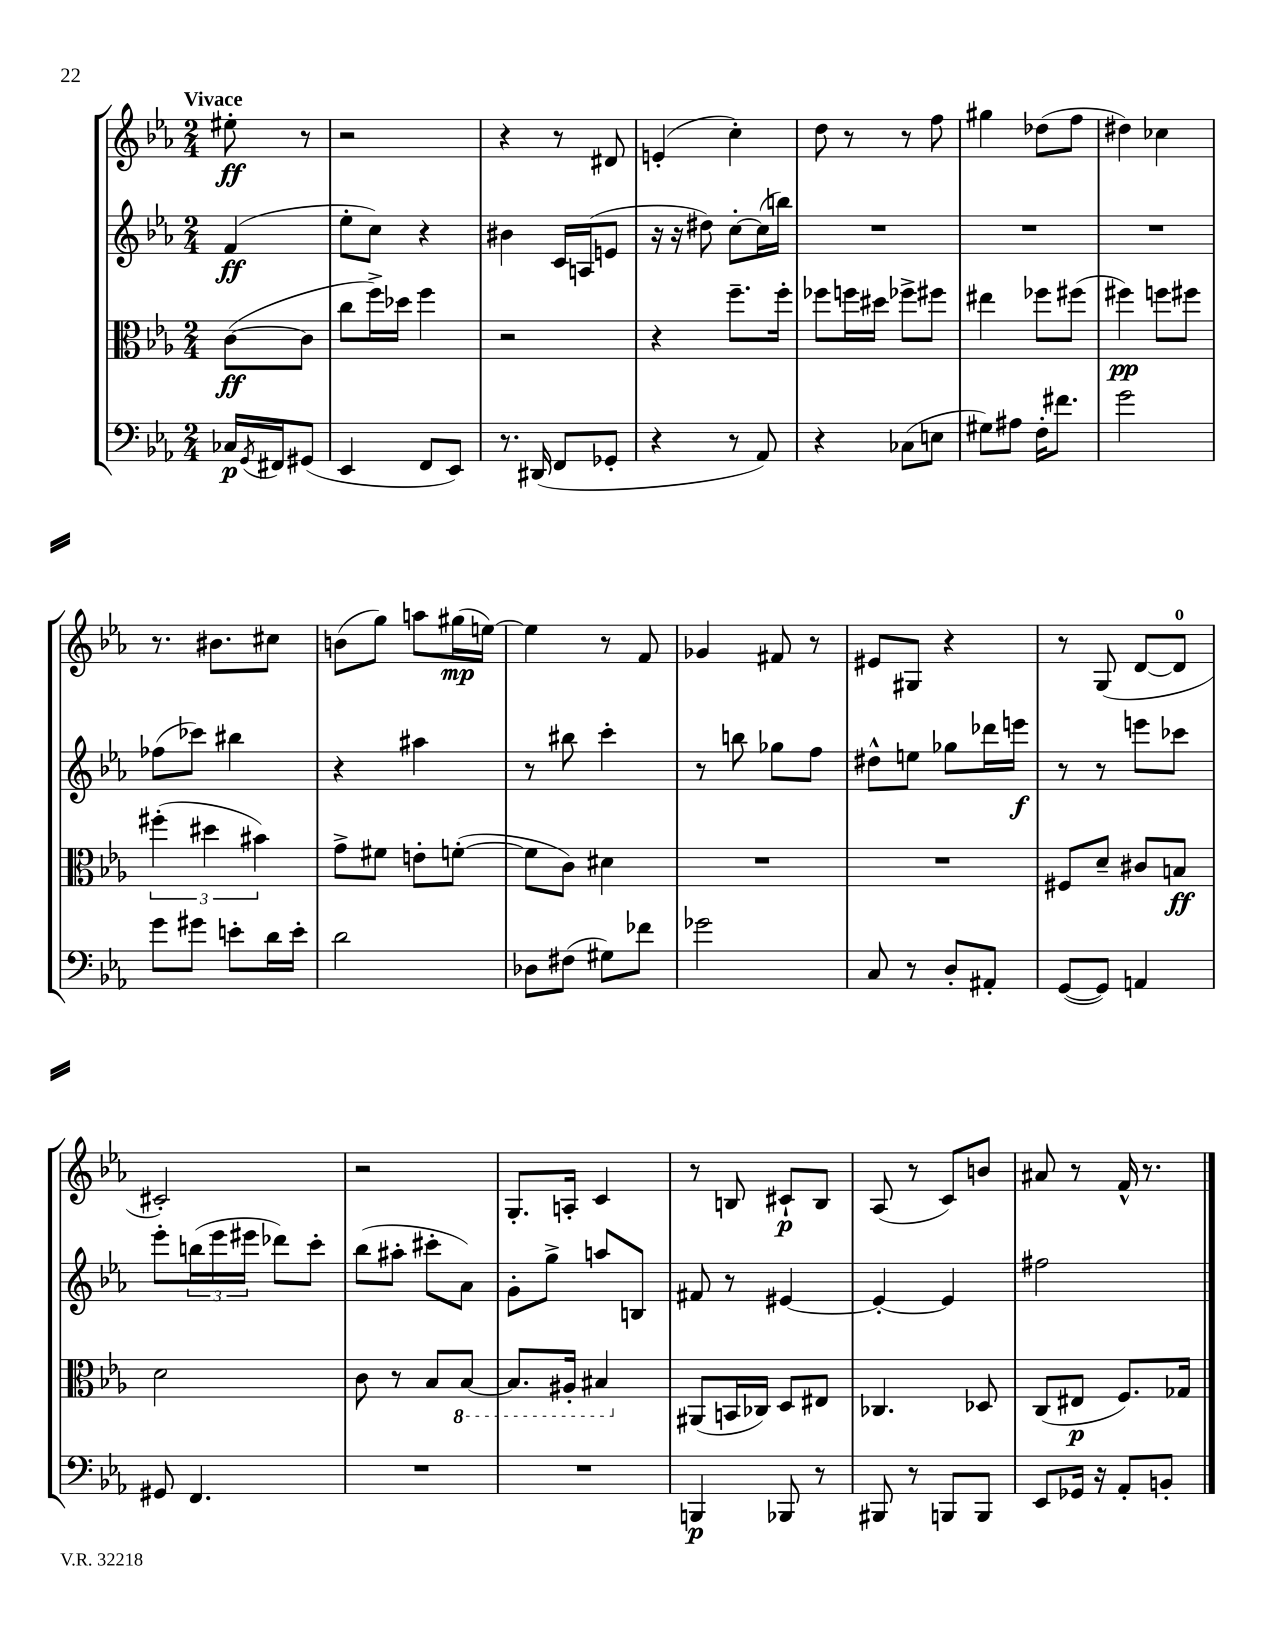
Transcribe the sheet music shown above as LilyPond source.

<<
\new StaffGroup <<
\new Staff = "s0" {
    \clef treble \key ees \major \numericTimeSignature \time 2/4 \partial 4 \tempo "Vivace"
    eis''8-.\ff r8 |
    r2 |
    r4 r8 dis'8 |
    e'4-.( c''4-.) |
    d''8 r8 r8 f''8 |
    gis''4 des''8( f''8 |
    dis''4) ces''4 |
    r8. bis'8. cis''8 |
    b'8( g''8) a''8 gis''16\mp( e''16~) |
    e''4 r8 f'8 |
    ges'4 fis'8 r8 |
    eis'8 gis8 r4 |
    r8 g8( d'8~ d'8-0 |
    cis'2-.) |
    r2 |
    g8.-. a16-. c'4 |
    r8 b8 cis'8-!\p b8 |
    aes8( r8 c'8) b'8 |
    ais'8 r8 f'16-^ r8. \bar "|." |
}
\new Staff = "s1" {
    \clef treble \key ees \major \numericTimeSignature \time 2/4 \partial 4
    f'4\ff( |
    ees''8-. c''8) r4 |
    bis'4 c'16 a16( e'8 |
    r16 r16 dis''8) c''8~-. c''16( b''16) |
    R2 |
    R2 |
    R2 |
    fes''8( ces'''8) bis''4 |
    r4 ais''4 |
    r8 bis''8 c'''4-. |
    r8 b''8 ges''8 f''8 |
    dis''8-^ e''8 ges''8 des'''16 e'''16\f |
    r8 r8 e'''8 ces'''8 |
    ees'''8-. \tuplet 3/2 { b''16( ees'''16 eis'''16 } des'''8) c'''8-. |
    bes''8( ais''8-. cis'''8-. aes'8) |
    g'8-. g''8-> a''8 b8 |
    fis'8 r8 eis'4~ |
    eis'4~-. eis'4 |
    fis''2 \bar "|." |
}
\new Staff = "s2" {
    \clef alto \key ees \major \numericTimeSignature \time 2/4 \partial 4
    c'8~\ff( c'8 |
    c''8 f''16->) des''16 f''4 |
    r2 |
    r4 f''8.-- f''16-. |
    fes''8 f''16 dis''16 fes''8-> fis''8 |
    eis''4 fes''8 fis''8( |
    fis''4\pp) f''8 fis''8 |
    \tuplet 3/2 { fis''4-.( dis''4 bis'4) } |
    g'8-> fis'8 e'8-. f'8~-.( |
    f'8 c'8) dis'4 |
    R2 |
    R2 |
    fis8 d'8-- cis'8 b8\ff |
    d'2 |
    c'8 r8 bes8 \ottava #-1 bes,8~ |
    bes,8. ais,16-. bis,4 \ottava #0 |
    ais,8( b,16 ces16) d8 eis8 |
    ces4. des8 |
    c8( eis8\p f8.) ges16 \bar "|." |
}
\new Staff = "s3" {
    \clef bass \key ees \major \numericTimeSignature \time 2/4 \partial 4
    ces16\p \acciaccatura { g,8 } fis,16 gis,8( |
    ees,4 f,8 ees,8) |
    r8. dis,16( f,8 ges,8-. |
    r4 r8 aes,8) |
    r4 ces8( e8 |
    gis8) ais8 f16-. fis'8. |
    g'2 |
    g'8 gis'8 e'8-. d'16 e'16-. |
    d'2 |
    des8 fis8( gis8) fes'8 |
    ges'2 |
    c8 r8 d8-. ais,8-. |
    g,8~( g,8) a,4 |
    gis,8 f,4. |
    R2 |
    R2 |
    b,,4\p bes,,8 r8 |
    bis,,8 r8 b,,8 b,,8 |
    ees,8 ges,16 r16 aes,8-. b,8-. \bar "|." |
}
>>
>>
\layout { \context { \Score \remove "Bar_number_engraver" } }
